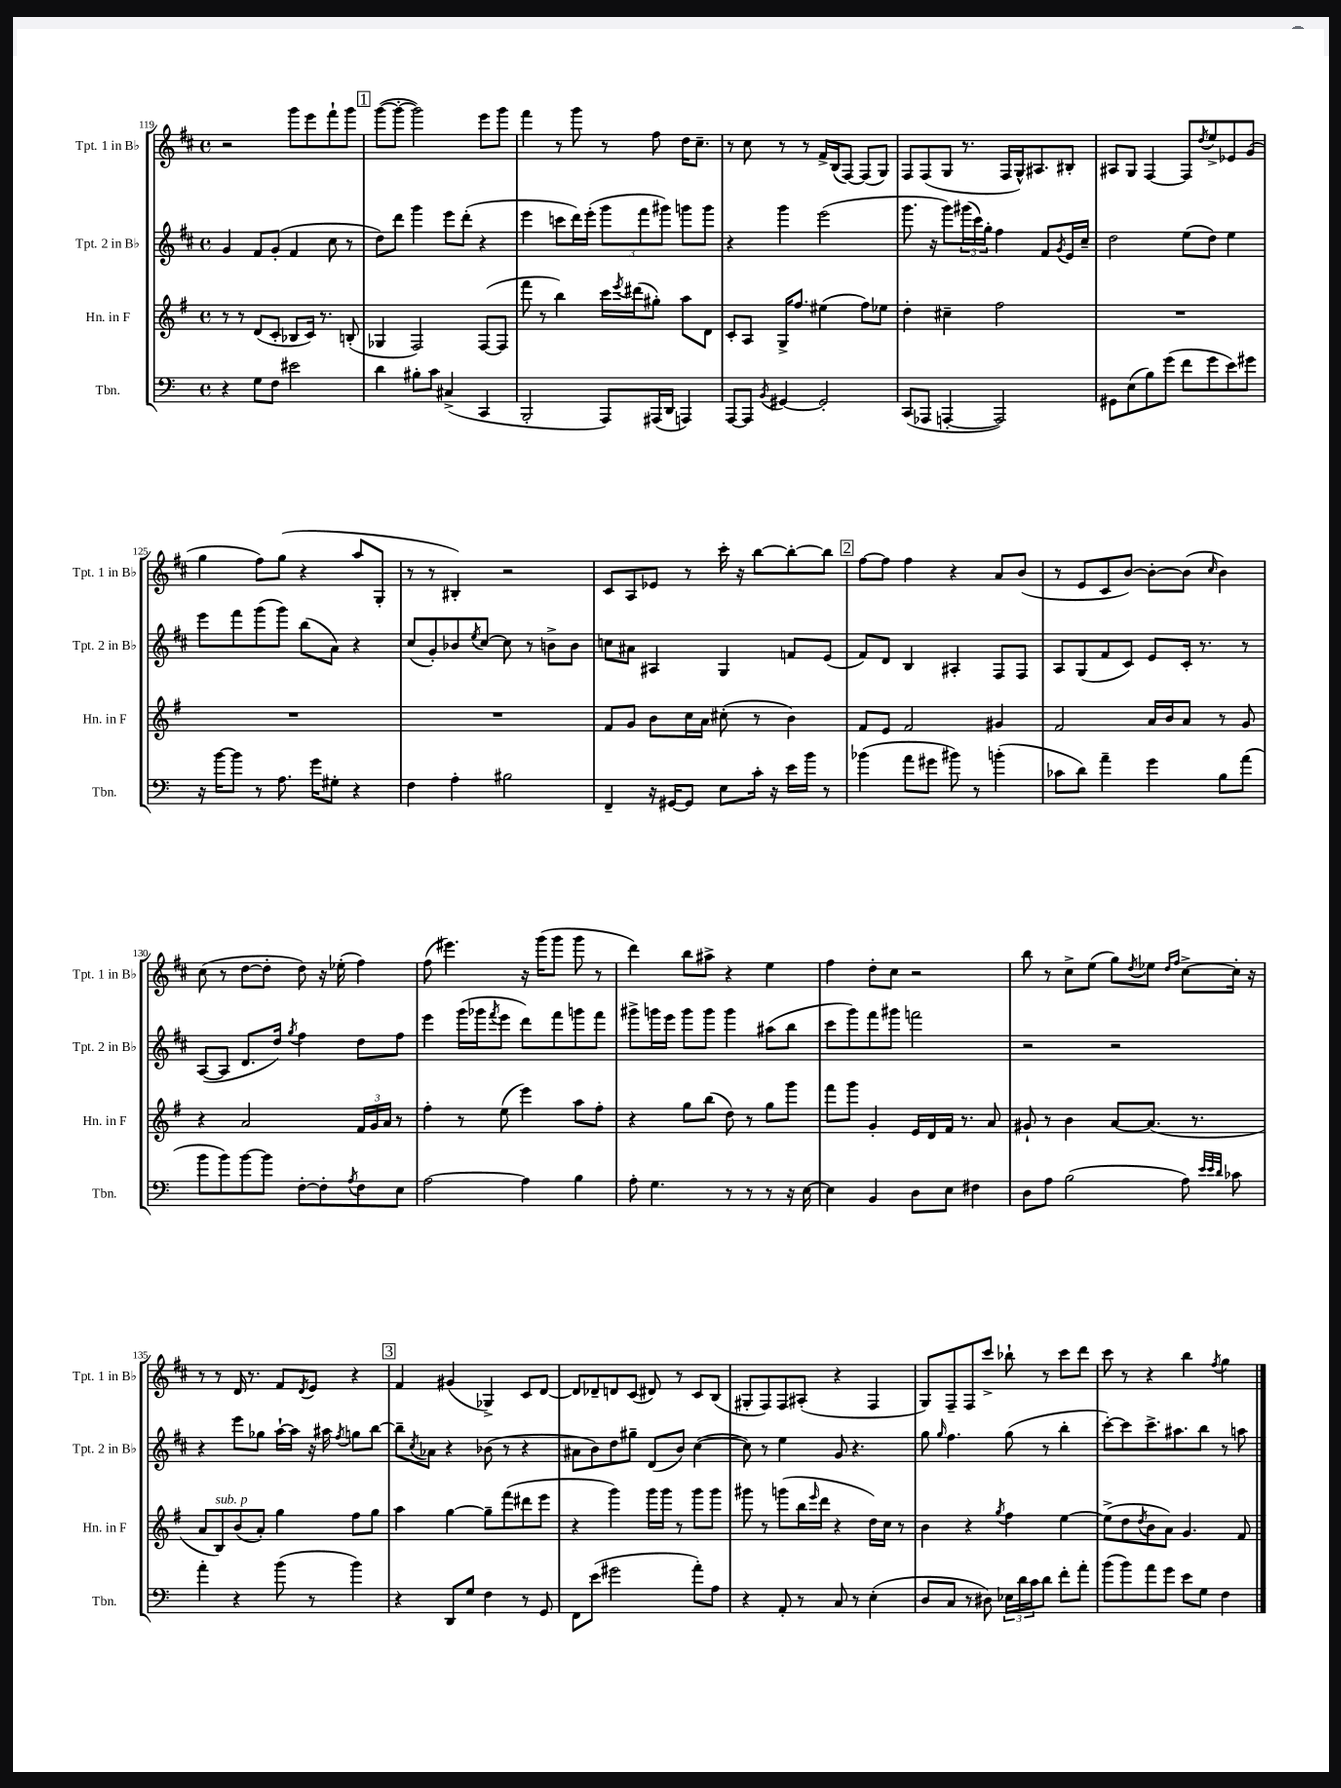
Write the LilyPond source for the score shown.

<<
\new StaffGroup <<
\new Staff = "s0" \with { instrumentName = "Tpt. 1 in Bb" shortInstrumentName = "Tpt. 1 in Bb" } {
    \clef treble \key d \major \defaultTimeSignature \time 4/4
    r2 g'''8 e'''8 fis'''8-! g'''8 |
    \mark \markup { \box "1" } g'''8~( g'''8~-. g'''2) e'''8 g'''8 |
    fis'''4 r8 g'''8 r8 fis''8 d''16 cis''8.-- |
    r8 cis''8 r8 r8 fis'16-> b16( fis8~) fis8( g8) |
    fis8 fis8( g8 r8. fis16 g16-^) ais8. bis8-. |
    ais8 g8 fis4~ fis8 \acciaccatura { d''8 } e''8-> ees'8 g'8( |
    g''4 fis''8) g''8( r4 a''8 g8-. |
    r8 r8 bis4-.) r2 |
    cis'8 a8 ees'8 r8 cis'''16-. r16 b''8~ b''8~-. b''8 |
    \mark \markup { \box "2" } fis''8~ fis''8 fis''4 r4 a'8 b'8( |
    r8 e'8 cis'8 b'8~) b'8~-. b'8( \grace { cis''16 } b'4) |
    cis''8( r8 d''8~ d''8-. d''8) r16 ees''16-.( fis''4) |
    fis''8( eis'''4.) r16 g'''16( g'''8 g'''8 r8 |
    d'''4) b''8 ais''8-> r4 e''4 |
    fis''4 d''8-. cis''8 r2 |
    b''8 r8 cis''8-> e''8( g''8) \acciaccatura { d''8 } ees''8 \grace { d''16 fis''16 } cis''8~-> cis''16-. r16 |
    r8 r8 d'16 r8. fis'8 \acciaccatura { d'8 } e'8 r4 |
    \mark \markup { \box "3" } fis'4 gis'4( ges4->) cis'8 d'8~ |
    d'8 des'8-- d'8 cis'8( dis'8) r8 cis'8 b8( |
    gis8-. fis8) fis8 ais8-.( r4 fis4 |
    g8) fis8-- fis8 cis'''8-> bes''8-! r8 cis'''8 d'''8 |
    cis'''8 r8 r4 b''4 \acciaccatura { fis''8 } g''4 \bar "|." |
}
\new Staff = "s1" \with { instrumentName = "Tpt. 2 in Bb" shortInstrumentName = "Tpt. 2 in Bb" } {
    \clef treble \key d \major \defaultTimeSignature \time 4/4
    g'4 fis'8 g'8-.( fis'4 cis''8 r8 |
    \mark \markup { \box "1" } d''8) d'''8 g'''4 e'''8 d'''8-.( r4 |
    e'''4 c'''8 d'''16) e'''16-.( \tuplet 3/2 { g'''8 fis'''8 gis'''8) } g'''8 g'''8 |
    r4 g'''4 e'''2( |
    g'''8. r16 g'''8) \tuplet 3/2 { gis'''16( cis'''16) g''16-. } fis''4 fis'8 \acciaccatura { g'8 } e'16 cis''16-- |
    d''2 e''8( d''8) e''4 |
    e'''8 fis'''8 g'''8( g'''8) b''8( a'8) r4 |
    cis''8( g'8-.) bes'8 \acciaccatura { e''8 } cis''8~ cis''8 r8 b'8-> b'8 |
    c''8 ais'8 ais4 g4 f'8 e'8( |
    \mark \markup { \box "2" } fis'8) d'8 b4 ais4-. fis8 fis8 |
    a8 g8( fis'8 cis'8) e'8 cis'16-. r8. r8 |
    a8~( a8 d'8. d''16) \acciaccatura { g''8 } fis''4 d''8 fis''8 |
    e'''4 g'''16( ges'''16 \acciaccatura { fis'''8 } e'''8 d'''8) fis'''8 g'''8 fis'''8 |
    gis'''8-> g'''16 e'''16 g'''8 g'''8 g'''4 ais''8( b''8 |
    cis'''8 g'''8) fis'''8 gis'''8 f'''2 |
    r2 r2 |
    r4 e'''8 ges''8 a''16~-! a''16 r16 ais''16 \acciaccatura { fis''8 } g''8 b''8~ |
    \mark \markup { \box "3" } b''8-- \acciaccatura { cis''8 } aes'8 r4 bes'8( r8 r4 |
    ais'8 b'8) d''8 gis''8-- d'8( b'8) cis''4~( |
    cis''8) r8 e''4 g'8 r4. |
    g''8 \grace { g''16 } fis''4. g''8( r8 b''4-. |
    cis'''8~-.) cis'''8 cis'''8.-> ais''8. b''8 r8 a''8 \bar "|." |
}
\new Staff = "s2" \with { instrumentName = "Hn. in F" shortInstrumentName = "Hn. in F" } {
    \clef treble \key g \major \defaultTimeSignature \time 4/4
    r8 r8 d'8( c'8-. bes8 c'16) r8. b8-.( |
    \mark \markup { \box "1" } ges4 fis2) fis8~( fis8 |
    fis'''8 r8 b''4) c'''16 \acciaccatura { e'''8 } dis'''16( gis''8-.) a''8 d'8 |
    c'8-. a8 g16-> fis''8. eis''4( fis''8) ees''8 |
    d''4-. cis''4-- fis''2 |
    R1 |
    R1 |
    R1 |
    fis'8 g'8 b'8 c''16 a'16 cis''8-.( r8 b'4) |
    \mark \markup { \box "2" } fis'8 e'8 fis'2 gis'4 |
    fis'2 a'16 b'16 a'8 r8 g'8 |
    r4 a'2 \tuplet 3/2 { fis'16 g'16 a'16 } r8 |
    fis''4-. r8 e''8( e'''4) a''8 fis''8-. |
    r4 g''8 b''8( d''8) r8 g''8 g'''8 |
    fis'''8 g'''8 g'4-. e'16 d'16 fis'16 r8. a'8 |
    gis'8-! r8 b'4 a'8~ a'8.( r8. |
    a'8 b8^\markup { \italic "sub. p" }) b'8( a'8-.) g''4 fis''8 g''8 |
    \mark \markup { \box "3" } a''4 g''4~ g''8-- fis'''8( dis'''8 e'''8 |
    r4 g'''4) g'''16 g'''16 r8 g'''8 g'''8 |
    gis'''8 r8 g'''8( b''16 \grace { e'''16 } d'''16 r4 d''16) c''16 r8 |
    b'4 r4 \acciaccatura { g''8 } fis''4 e''4~ |
    e''8->( d''8 \acciaccatura { d''8 } b'8 a'8) g'4. fis'8 \bar "|." |
}
\new Staff = "s3" \with { instrumentName = "Tbn." shortInstrumentName = "Tbn." } {
    \clef bass \key c \major \defaultTimeSignature \time 4/4
    r4 g8 f8 eis'2 |
    \mark \markup { \box "1" } d'4 bis8-. c'8 cis4->( c,4 |
    b,,2-. a,,8) ais,,16( d,16 a,,4) |
    a,,8~ a,,8 \acciaccatura { b,8 } gis,4~ gis,2-. |
    c,8( aes,,8 a,,4~-. a,,2) |
    gis,8 e8( b8) g'8( f'8 g'8 e'8) gis'8 |
    r16 b'16~ b'8 r8 a8. g'16 gis8-. r4 |
    f4 a4-. bis2 |
    f,4-- r16 gis,16~ gis,8 e8 c'16-. r16 e'16 b'16 r8 |
    \mark \markup { \box "2" } bes'4( a'8 gis'8 bis'8) r8 b'4-.( |
    ces'8 d'8) a'4-- g'4 b8 a'8( |
    b'8 b'8) b'8~ b'8 f8~-. f8-. \acciaccatura { a8 } f8 e8 |
    a2~ a4 b4 |
    a8-. g4. r8 r8 r8 r16 e16~ |
    e4 b,4 d8 e8 fis4 |
    d8 a8 b2( a8) \grace { e'32 e'32 d'32 } ces'8 |
    a'4-. r4 b'8( r8 b'4) |
    \mark \markup { \box "3" } r4 d,8 g8 f4 r8 g,8 |
    f,8 e'8( gis'2 a'8-.) a8 |
    r4 a,8-. r8 c8 r8 e4-.( |
    d8 c8 r8 dis8) \tuplet 3/2 { ees16 d'16 c'16 } d'8 f'8-. a'8-. |
    b'8( b'8) a'8 g'8 e'8 g8 f4 \bar "|." |
}
>>
>>
\layout { \context { \Score currentBarNumber = #119 } }
